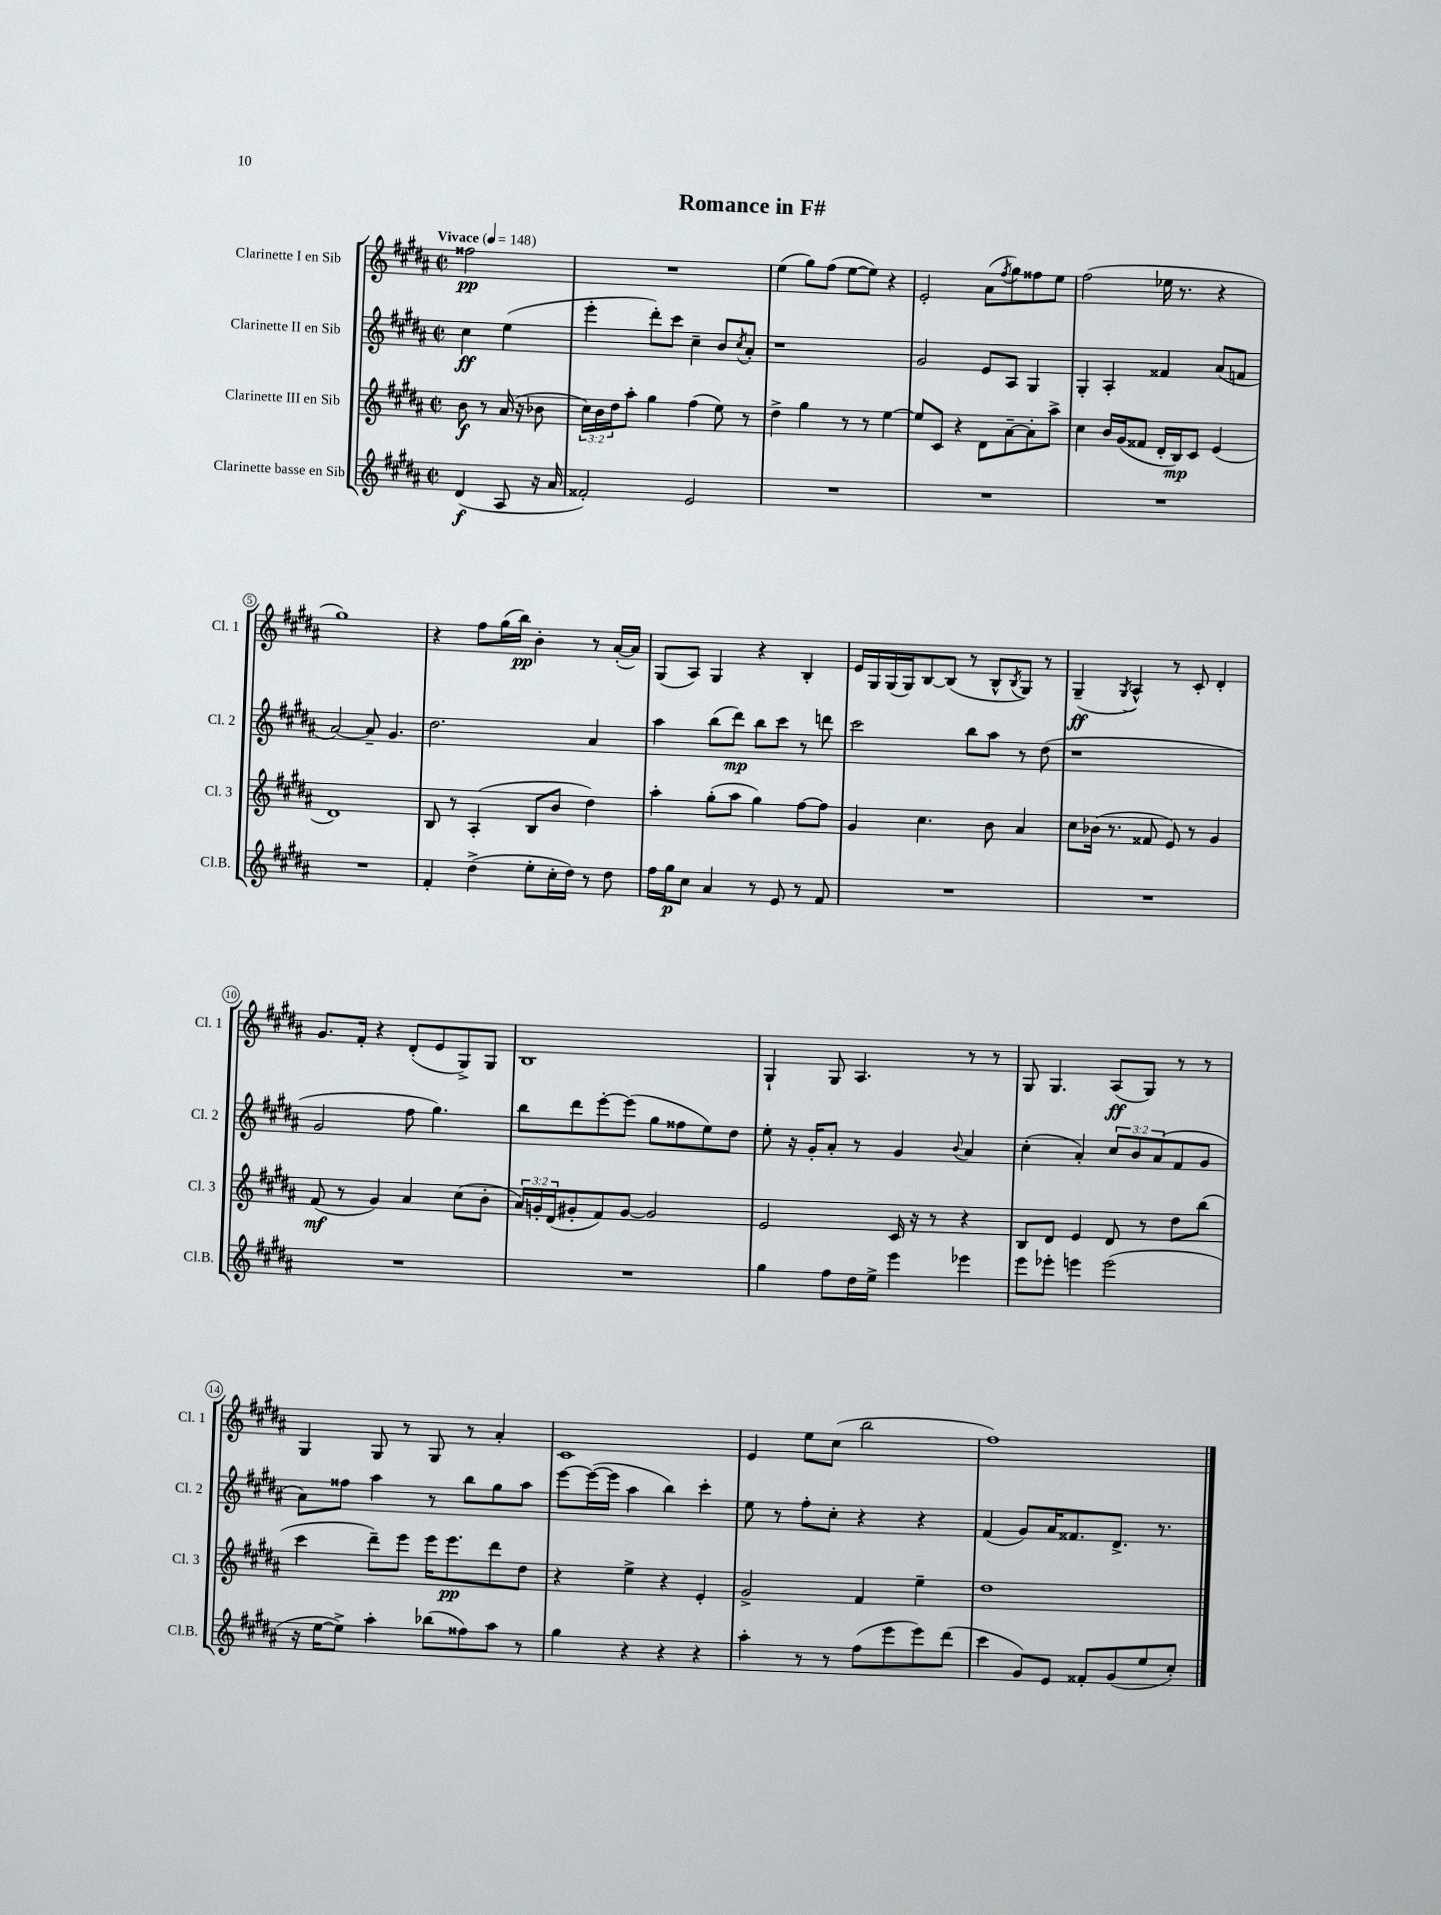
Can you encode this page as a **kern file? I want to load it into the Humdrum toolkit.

**kern	**dynam	**kern	**dynam	**kern	**dynam	**kern	**dynam
*part4	*part4	*part3	*part3	*part2	*part2	*part1	*part1
*staff4	*staff4	*staff3	*staff3	*staff2	*staff2	*staff1	*staff1
*I"Clarinette basse en Sib	*	*I"Clarinette III en Sib	*	*I"Clarinette II en Sib	*	*I"Clarinette I en Sib	*
*I'Cl.B.	*	*I'Cl. 3	*	*I'Cl. 2	*	*I'Cl. 1	*
*clefG2	*	*clefG2	*	*clefG2	*	*clefG2	*
*k[f#c#g#d#a#]	*	*k[f#c#g#d#a#]	*	*k[f#c#g#d#a#]	*	*k[f#c#g#d#a#]	*
*M2/2	*	*M2/2	*	*M2/2	*	*M2/2	*
*met(c|)	*	*met(c|)	*	*met(c|)	*	*met(c|)	*
*MM148	*	*MM148	*	*MM148	*	*MM148	*
=	=	=	=	=	=	=	=
!	!	!	!	!	!	!LO:TX:a:B:t=Vivace	!
(4d#/	f	8b\	f	4cc#\	ff	2ff##X\	pp
.	.	8r	.	.	.	.	.
8A#/	.	(16a#/	.	(4ee\	.	.	.
.	.	16r	.	.	.	.	.
16r	.	8b-X\	.	.	.	.	.
16a#/	.	.	.	.	.	.	.
=1	=1	=1	=1	=1	=1	=1	=1
2f##X'/)	.	24cc#\LL)	.	4eee'\	.	1r	.
.	.	24b\	.	.	.	.	.
.	.	24dd#\J	.	.	.	.	.
.	.	8aa#'\J	.	.	.	.	.
.	.	4gg#\	.	8ddd#'\L)	.	.	.
.	.	.	.	8ccc#\J	.	.	.
2e/	.	(4ff#\	.	4cc#~\	.	.	.
.	.	8ee\)	.	8b/L	.	.	.
.	.	.	.	8qcc#/	.	.	.
.	.	8r	.	8a#'/J	.	.	.
=2	=2	=2	=2	=2	=2	=2	=2
1r	.	4dd#^\	.	1r	.	(4ee\	.
.	.	4gg#\	.	.	.	8gg#\L)	.
.	.	.	.	.	.	(8ff#\J	.
.	.	8r	.	.	.	[8ee\L	.
.	.	8r	.	.	.	8ee\J])	.
.	.	[4ee\	.	.	.	4r	.
=3	=3	=3	=3	=3	=3	=3	=3
1r	.	8ee/L]	.	2g#/	.	2e'/	.
.	.	8c#/J	.	.	.	.	.
.	.	4r	.	.	.	.	.
.	.	8d#\L	.	8e/L	.	(8a#\L	.
.	.	.	.	.	.	8qff#/	.
.	.	[8a#~\	.	8A#/J	.	8gg#\)	.
.	.	8a#'\]	.	4G#/	.	8ff##X\	.
.	.	8aa#^\J	.	.	.	8ee\J	.
=4	=4	=4	=4	=4	=4	=4	=4
1r	.	4cc#\	.	4G#'/	.	(2ff#\	.
.	.	16b/LL	.	4A#'/	.	.	.
.	.	(16g#/J	.	.	.	.	.
.	.	8f##X/J	.	.	.	.	.
.	.	16d#'/LL	.	4f##X/	.	16ee-X\	.
.	.	16B/J)	mp	.	.	8.r	.
.	.	8c#/J	.	.	.	.	.
.	.	(4e/	.	(8a#/L	.	4r	.
.	.	.	.	8fn/J	.	.	.
!!LO:LB:g=z
=5	=5	=5	=5	=5	=5	=5	=5
1r	.	1d#)	.	[2a#/)	.	1gg#)	.
.	.	.	.	8a#~/]	.	.	.
.	.	.	.	4.g#/	.	.	.
=6	=6	=6	=6	=6	=6	=6	=6
4f#'/	.	8B/	.	2.dd#\	.	4r	.
.	.	8r	.	.	.	.	.
(4dd#^\	.	(4A#'/	.	.	.	8ff#\L	.
.	.	.	.	.	.	(16gg#\L	.
.	.	.	.	.	.	16bb\JJ)	pp
8ee'\L	.	8B/L	.	.	.	4b'\	.
16cc#'\L	.	8b/J	.	.	.	.	.
16dd#\JJ)	.	.	.	.	.	.	.
8r	.	4dd#\)	.	4a#/	.	8r	.
8dd#\	.	.	.	.	.	([16a#'/LL	.
.	.	.	.	.	.	16a#/JJ])	.
=7	=7	=7	=7	=7	=7	=7	=7
16ff#\LL	.	4aa#'\	.	4aa#\	.	(8G#/L	.
16gg#\J	p	.	.	.	.	.	.
8cc#\J	.	.	.	.	.	8A#/J)	.
4a#/	.	(8gg#'\L	.	(8bb\L	.	4G#/	.
.	.	8aa#\J	.	8ddd#\J)	mp	.	.
8r	.	4gg#\)	.	8bb\L	.	4r	.
8e/	.	.	.	8ccc#\J	.	.	.
8r	.	[8ff#\L	.	8r	.	4B'/	.
8f#/	.	8ff#\J]	.	8dddn\	.	.	.
=8	=8	=8	=8	=8	=8	=8	=8
1r	.	4g#/	.	2ccc#\	.	16e/LL	.
.	.	.	.	.	.	16G#/	.
.	.	.	.	.	.	(16G#/	.
.	.	.	.	.	.	16G#/J)	.
.	.	4.cc#\	.	.	.	[8B/	.
.	.	.	.	.	.	(8B/J]	.
.	.	.	.	8bb\L	.	8r	.
.	.	8b\	.	8aa#\J	.	8B^^/L	.
.	.	.	.	.	.	8qB/	.
.	.	4a#/	.	8r	.	8G#/J)	.
.	.	.	.	(8dd#\	.	8r	.
=9	=9	=9	=9	=9	=9	=9	=9
1r	.	8cc#\L	.	1r	.	(4G#~/	ff
.	.	(16b-X\Jk	.	.	.	.	.
.	.	8.r	.	.	.	.	.
.	.	.	.	.	.	8qG#/	.
.	.	.	.	.	.	4A#^^/)	.
.	.	8f##X/	.	.	.	.	.
.	.	8e/)	.	.	.	8r	.
.	.	8r	.	.	.	8c#'/	.
.	.	4g#/	.	.	.	4d#'/	.
!!LO:LB:g=z
=10	=10	=10	=10	=10	=10	=10	=10
1r	.	(8f#/	mf	2g#/	.	8.g#/L	.
.	.	8r	.	.	.	.	.
.	.	.	.	.	.	16f#'/Jk	.
.	.	4g#/)	.	.	.	4r	.
.	.	4a#/	.	8ff#\	.	(8d#'/L	.
.	.	.	.	4.gg#\)	.	8e/	.
.	.	(8cc#\L	.	.	.	8G#^/)	.
.	.	8b'\J	.	.	.	8G#/J	.
=11	=11	=11	=11	=11	=11	=11	=11
1r	.	24a#/LL)	.	8bb\L	.	1B	.
.	.	24gn'/	.	.	.	.	.
.	.	(24d#/J	.	.	.	.	.
.	.	8g#X'/	.	8ddd#\	.	.	.
.	.	8f#/)	.	[8eee'\	.	.	.
.	.	[8g#/J	.	(8eee\J]	.	.	.
.	.	2g#/]	.	8gg#\L	.	.	.
.	.	.	.	8ff##X\	.	.	.
.	.	.	.	8ee\)	.	.	.
.	.	.	.	8dd#\J	.	.	.
=12	=12	=12	=12	=12	=12	=12	=12
4gg#\	.	2e/	.	8ee'\	.	4G#`/	.
.	.	.	.	16r	.	.	.
.	.	.	.	16g#'/KL	.	.	.
8ff#\L	.	.	.	8a#'/J	.	8G#/	.
16dd#\L	.	.	.	8r	.	4.A#/	.
16ee^\JJ	.	.	.	.	.	.	.
4eee\	.	16c#/	.	4g#/	.	.	.
.	.	16r	.	.	.	.	.
.	.	8r	.	.	.	.	.
.	.	.	.	8qqb/	.	.	.
4eee-X\	.	4r	.	4a#/	.	8r	.
.	.	.	.	.	.	8r	.
=13	=13	=13	=13	=13	=13	=13	=13
8eee\L	.	8B/L	.	(4cc#'\	.	8G#/	.
8eee-X'\J	.	8d#/J	.	.	.	4.G#/	.
4eeen\	.	4e/	.	4a#'/)	.	.	.
(2eee\	.	8d#/	.	12cc#/L	.	(8A#/L	ff
.	.	.	.	12b/	.	.	.
.	.	8r	.	.	.	8G#/J)	.
.	.	.	.	(12a#/	.	.	.
.	.	8dd#\L	.	8f#/	.	8r	.
.	.	(8bb\J	.	8g#/J	.	8r	.
!!LO:LB:g=z
=14	=14	=14	=14	=14	=14	=14	=14
16r	.	4ccc#\	.	8a#\L)	.	4G#/	.
[16ee\KL	.	.	.	.	.	.	.
8ee^\J])	.	.	.	8ff##X\J	.	.	.
4aa#'\	.	8ddd#~\L)	.	4aa#\	.	8G#/	.
.	.	8eee\J	.	.	.	8r	.
(8bb-X\L	.	16eee\KL	.	8r	.	8G#/	.
.	.	8.eee\	pp	.	.	.	.
8ff##X\)	.	.	.	8bb\L	.	8r	.
8aa#\J	.	8ddd#\	.	8gg#\	.	4a#'/	.
8r	.	8dd#\J	.	8aa#\J	.	.	.
=15	=15	=15	=15	=15	=15	=15	=15
4gg#\	.	4r	.	[8eee\L	.	1c#	.
.	.	.	.	(16eee\L_	.	.	.
.	.	.	.	16eee\JJ]	.	.	.
4r	.	4ee^\	.	4aa#\	.	.	.
4r	.	4r	.	4bb\)	.	.	.
4r	.	4e'/	.	4ccc#'\	.	.	.
=16	=16	=16	=16	=16	=16	=16	=16
4aa#'\	.	2g#^/	.	8ee\	.	4e/	.
.	.	.	.	8r	.	.	.
8r	.	.	.	8ff#'\L	.	8ee\L	.
8r	.	.	.	8cc#'\J	.	(8cc#\J	.
(8ff#\L	.	4f#/	.	4r	.	2bb\	.
8eee\	.	.	.	.	.	.	.
8eee\)	.	4ee~\	.	4r	.	.	.
(8ddd#\J	.	.	.	.	.	.	.
=17	=17	=17	=17	=17	=17	=17	=17
4ccc#\	.	1dd#	.	(4f#/	.	1ff#)	.
8g#/L)	.	.	.	8g#/L)	.	.	.
8e/J	.	.	.	16a#/K	.	.	.
.	.	.	.	8.f##X/	.	.	.
8f##X'/L	.	.	.	.	.	.	.
(8g#/	.	.	.	8.d#^/J	.	.	.
8ee/	.	.	.	.	.	.	.
.	.	.	.	8.r	.	.	.
8cc#'/J)	.	.	.	.	.	.	.
==	==	==	==	==	==	==	==
*-	*-	*-	*-	*-	*-	*-	*-
